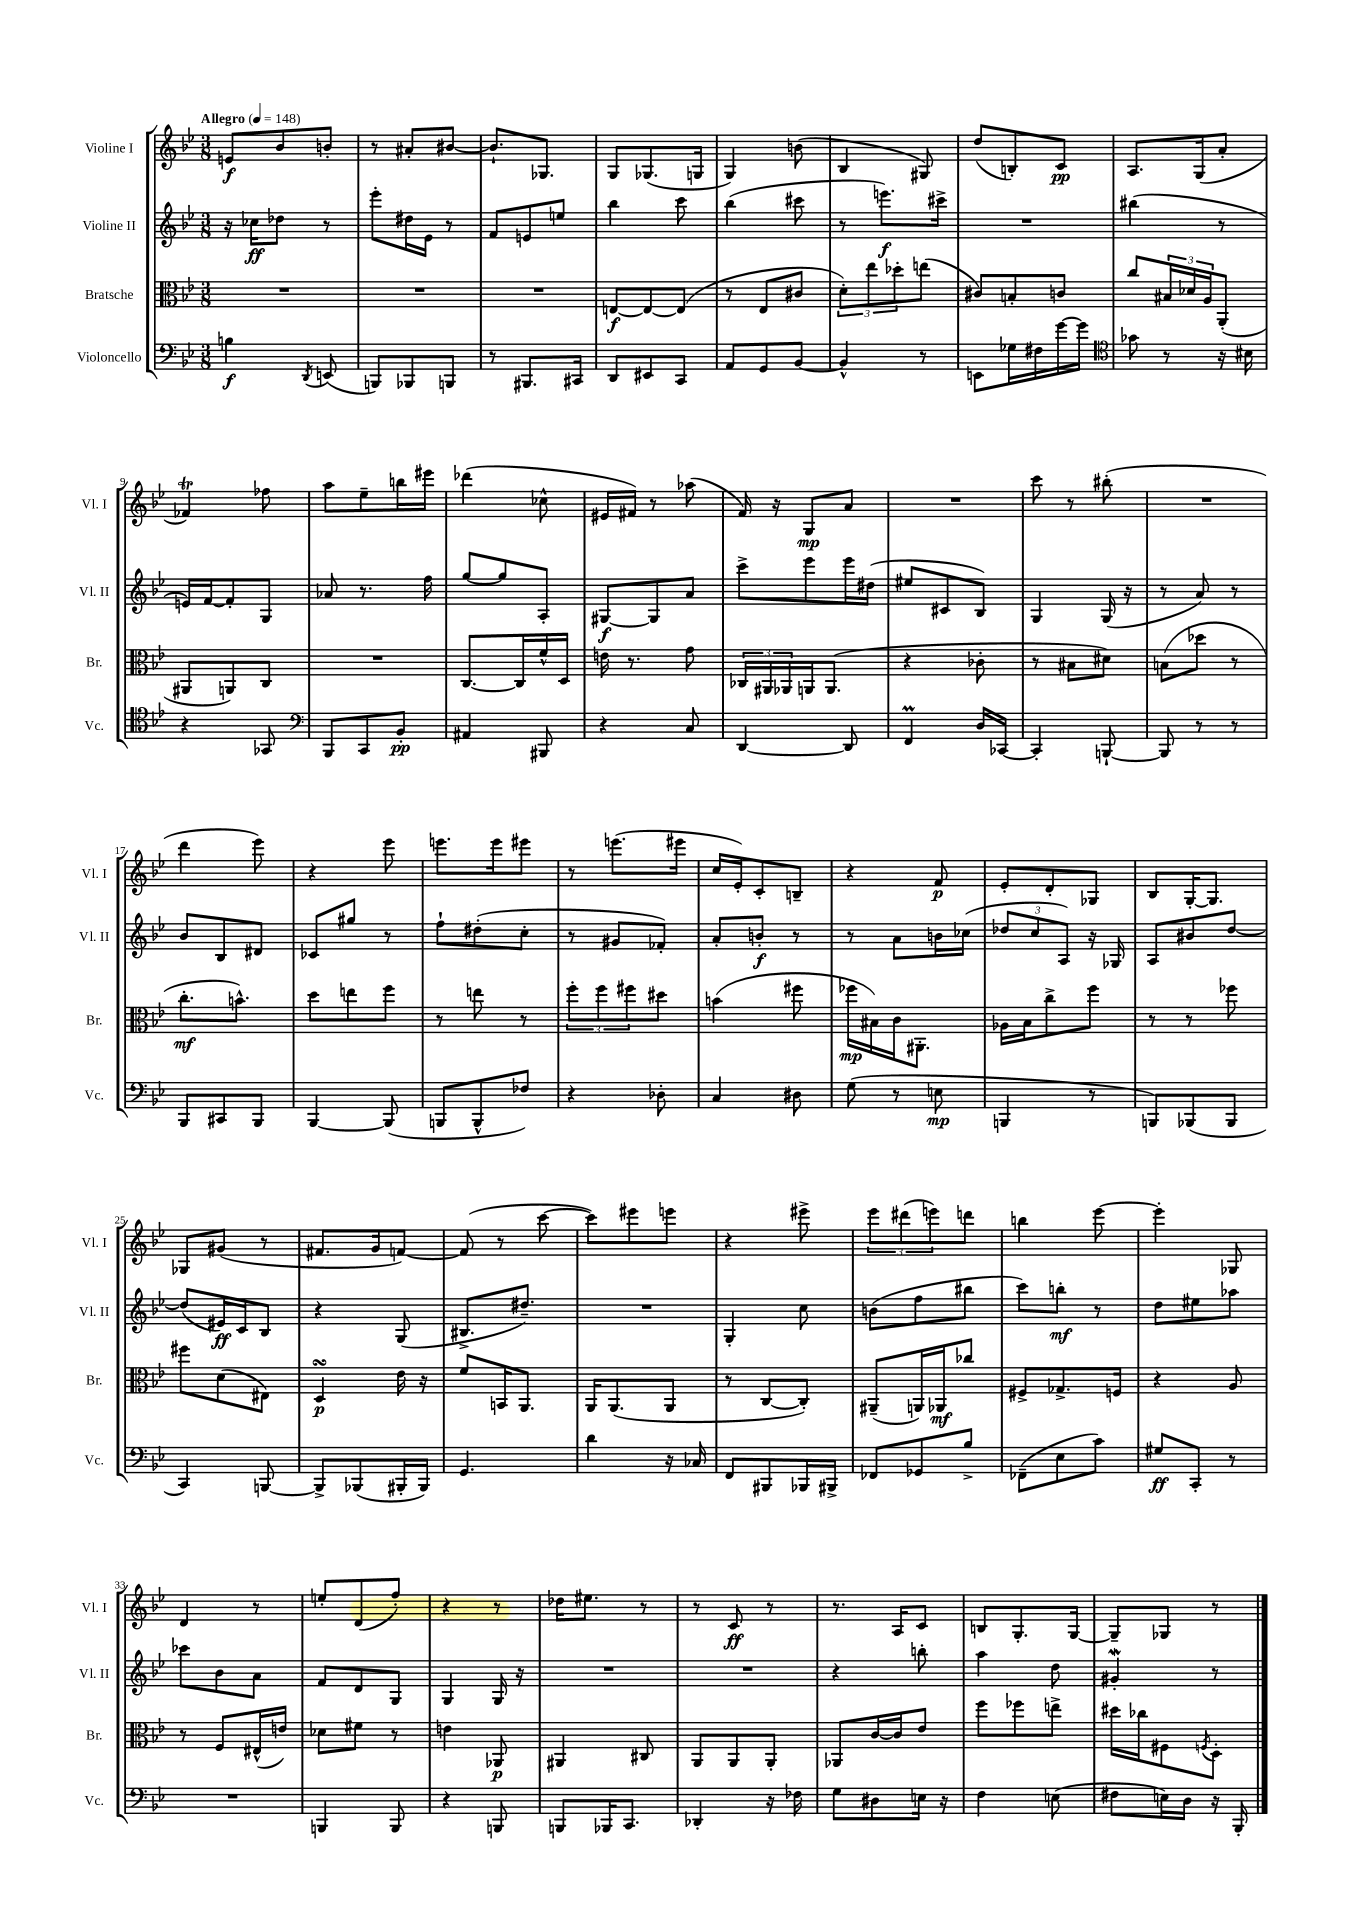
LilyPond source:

<<
\new StaffGroup <<
\new Staff = "s0" \with { instrumentName = "Violine I" shortInstrumentName = "Vl. I" } {
    \clef treble \key bes \major \numericTimeSignature \time 3/8 \tempo "Allegro" 4 = 148
    e'8\f bes'8 b'8-. |
    r8 ais'8-. bis'8~ |
    bis'8.-! ges8. |
    g8 ges8.( g16 |
    g4) b'8( |
    bes4 gis8) |
    d''8( b8-.) c'8\pp |
    a8. g16( a'8-. |
    fes'4\trill) fes''8 |
    a''8 ees''8-- b''16 eis'''16 |
    des'''4( ces''8-^ |
    eis'16 fis'16) r8 aes''8( |
    f'16) r16 g8\mp a'8 |
    R4. |
    c'''8 r8 bis''8-.( |
    R4. |
    d'''4 ees'''8) |
    r4 ees'''8 |
    e'''8. e'''16 eis'''8 |
    r8 e'''8.( eis'''16 |
    c''16 ees'16-.) c'8-. b8-- |
    r4 f'8\p |
    ees'8-. d'8-. ges8 |
    bes8 g16~-. g8. |
    ges8 gis'8( r8 |
    fis'8. g'16 f'8~) |
    f'8( r8 c'''8~ |
    c'''8) eis'''8 e'''8 |
    r4 eis'''8-> |
    \tuplet 3/2 { ees'''8 dis'''8( e'''8) } d'''8 |
    b''4 ees'''8~ |
    ees'''4-. ges8 |
    d'4 r8 |
    e''8-. d'8( f''8-.) |
    r4 r8 |
    des''16 eis''8. r8 |
    r8 c'8\ff r8 |
    r8. a16 c'8 |
    b8 g8.-. g16~ |
    g8-- ges8 r8 \bar "|." |
}
\new Staff = "s1" \with { instrumentName = "Violine II" shortInstrumentName = "Vl. II" } {
    \clef treble \key bes \major \numericTimeSignature \time 3/8
    r16 ces''16\ff des''8 r8 |
    ees'''8-. dis''16 ees'16 r8 |
    f'8 e'8 e''8 |
    bes''4 c'''8 |
    bes''4( cis'''8 |
    r8 e'''8.\f) cis'''16-> |
    R4. |
    bis''4( r8 |
    e'16) f'16~ f'8-. g8 |
    aes'8 r8. f''16 |
    g''8~ g''8 a8-. |
    gis8~\f gis8 a'8 |
    c'''8-> ees'''8 ees'''16 dis''16( |
    eis''8 cis'8 bes8) |
    g4 g16( r16 |
    r8 a'8) r8 |
    bes'8 bes8 dis'8 |
    ces'8 gis''8 r8 |
    f''8-! dis''8-.( c''8-. |
    r8 gis'8 fes'8-.) |
    a'8-. b'8-.\f r8 |
    r8 a'8 b'16 ces''16( |
    \tuplet 3/2 { des''8 c''8 a8) } r16 ges16 |
    a8 bis'8 d''8~ |
    d''8( eis'16\ff) c'16 bes8 |
    r4 g8( |
    bis8.-> dis''8.--) |
    R4. |
    g4-. c''8 |
    b'8( f''8 bis''8 |
    c'''8) b''8-.\mf r8 |
    d''8 eis''8 aes''8 |
    ces'''8 bes'8 a'8 |
    f'8 d'8 g8 |
    g4 g16 r16 |
    R4. |
    R4. |
    r4 b''8-. |
    a''4 d''8 |
    gis'4-.\mordent r8 \bar "|." |
}
\new Staff = "s2" \with { instrumentName = "Bratsche" shortInstrumentName = "Br." } {
    \clef alto \key bes \major \numericTimeSignature \time 3/8
    R4. |
    R4. |
    R4. |
    e8~\f e8~ e8( |
    r8 ees8 cis'8 |
    \tuplet 3/2 { d'8-.) ees''8 des''8-. } e''8( |
    cis'8) b8-. c'8 |
    c''8 \tuplet 3/2 { bis16 des'16 a16 } a,8-.( |
    ais,8 a,8) c8 |
    R4. |
    c8.~ c16 f'16-^ d16 |
    e'16 r8. g'8 |
    \tuplet 3/2 { ces16 ais,16 aes,16 } a,16 a,8.( |
    r4 ces'8-. |
    r8 bis8 dis'8) |
    b8( des''8 r8 |
    c''8.-.\mf b'8.-^) |
    d''8 e''8 f''8 |
    r8 e''8 r8 |
    \tuplet 3/2 { f''8-. f''8 fis''8 } dis''8 |
    b'4( fis''8 |
    fes''16\mp bis16) c'16 ais,8.-. |
    aes16 bes16 c''8-> f''8 |
    r8 r8 fes''8 |
    fis''8 d'8( eis8) |
    d4\turn\p ees'16 r16 |
    f'8 b,16 a,8. |
    a,16 a,8.( a,8 |
    r8 c8~ c8-.) |
    ais,8--( a,16) aes,16\mf ces''8 |
    fis8-> ges8.-> f16 |
    r4 a8 |
    r8 f8 eis16-^( e'16) |
    des'8 fis'8 r8 |
    e'4 aes,8\p |
    ais,4 cis8 |
    a,8 a,8 a,8-. |
    aes,8 c'16~ c'16 ees'8 |
    f''8 fes''8 e''8-> |
    dis''16 ces''16 fis8 \acciaccatura { f8 } d8-. \bar "|." |
}
\new Staff = "s3" \with { instrumentName = "Violoncello" shortInstrumentName = "Vc." } {
    \clef bass \key bes \major \numericTimeSignature \time 3/8
    b4\f \acciaccatura { d,8 } e,8( |
    b,,8) bes,,8 b,,8 |
    r8 bis,,8. cis,16 |
    d,8 eis,8 c,8 |
    a,8 g,8 bes,8~ |
    bes,4-^ r8 |
    e,8 ges16 fis16 g'16~ g'16 |
    \clef tenor ges'8 r8 r16 bis16 |
    r4 ges,8 |
    \clef bass bes,,8 c,8 bes,8-.\pp |
    ais,4 bis,,8 |
    r4 c8 |
    d,4~ d,8 |
    f,4\prall d16 ces,16~ |
    ces,4-. b,,8~-! |
    b,,8 r8 r8 |
    bes,,8 cis,8 bes,,8 |
    bes,,4~ bes,,8( |
    b,,8 b,,8-^ fes8) |
    r4 des8-. |
    c4 dis8 |
    g8( r8 e8\mp |
    b,,4 r8 |
    b,,8) bes,,8( bes,,8 |
    c,4) b,,8~ |
    b,,8-> bes,,8( bis,,16-. bis,,16) |
    g,4. |
    d'4 r16 ces16 |
    f,8 bis,,8 bes,,16 bis,,16-> |
    fes,8 ges,8 bes8-> |
    fes,8--( ees8 c'8) |
    gis8\ff c,8-. r8 |
    R4. |
    b,,4 b,,8 |
    r4 b,,8 |
    b,,8 bes,,16 c,8. |
    des,4-. r16 fes16 |
    g8 dis8 e16 r16 |
    f4 e8( |
    fis8 e16) d16 r16 bes,,16-. \bar "|." |
}
>>
>>
